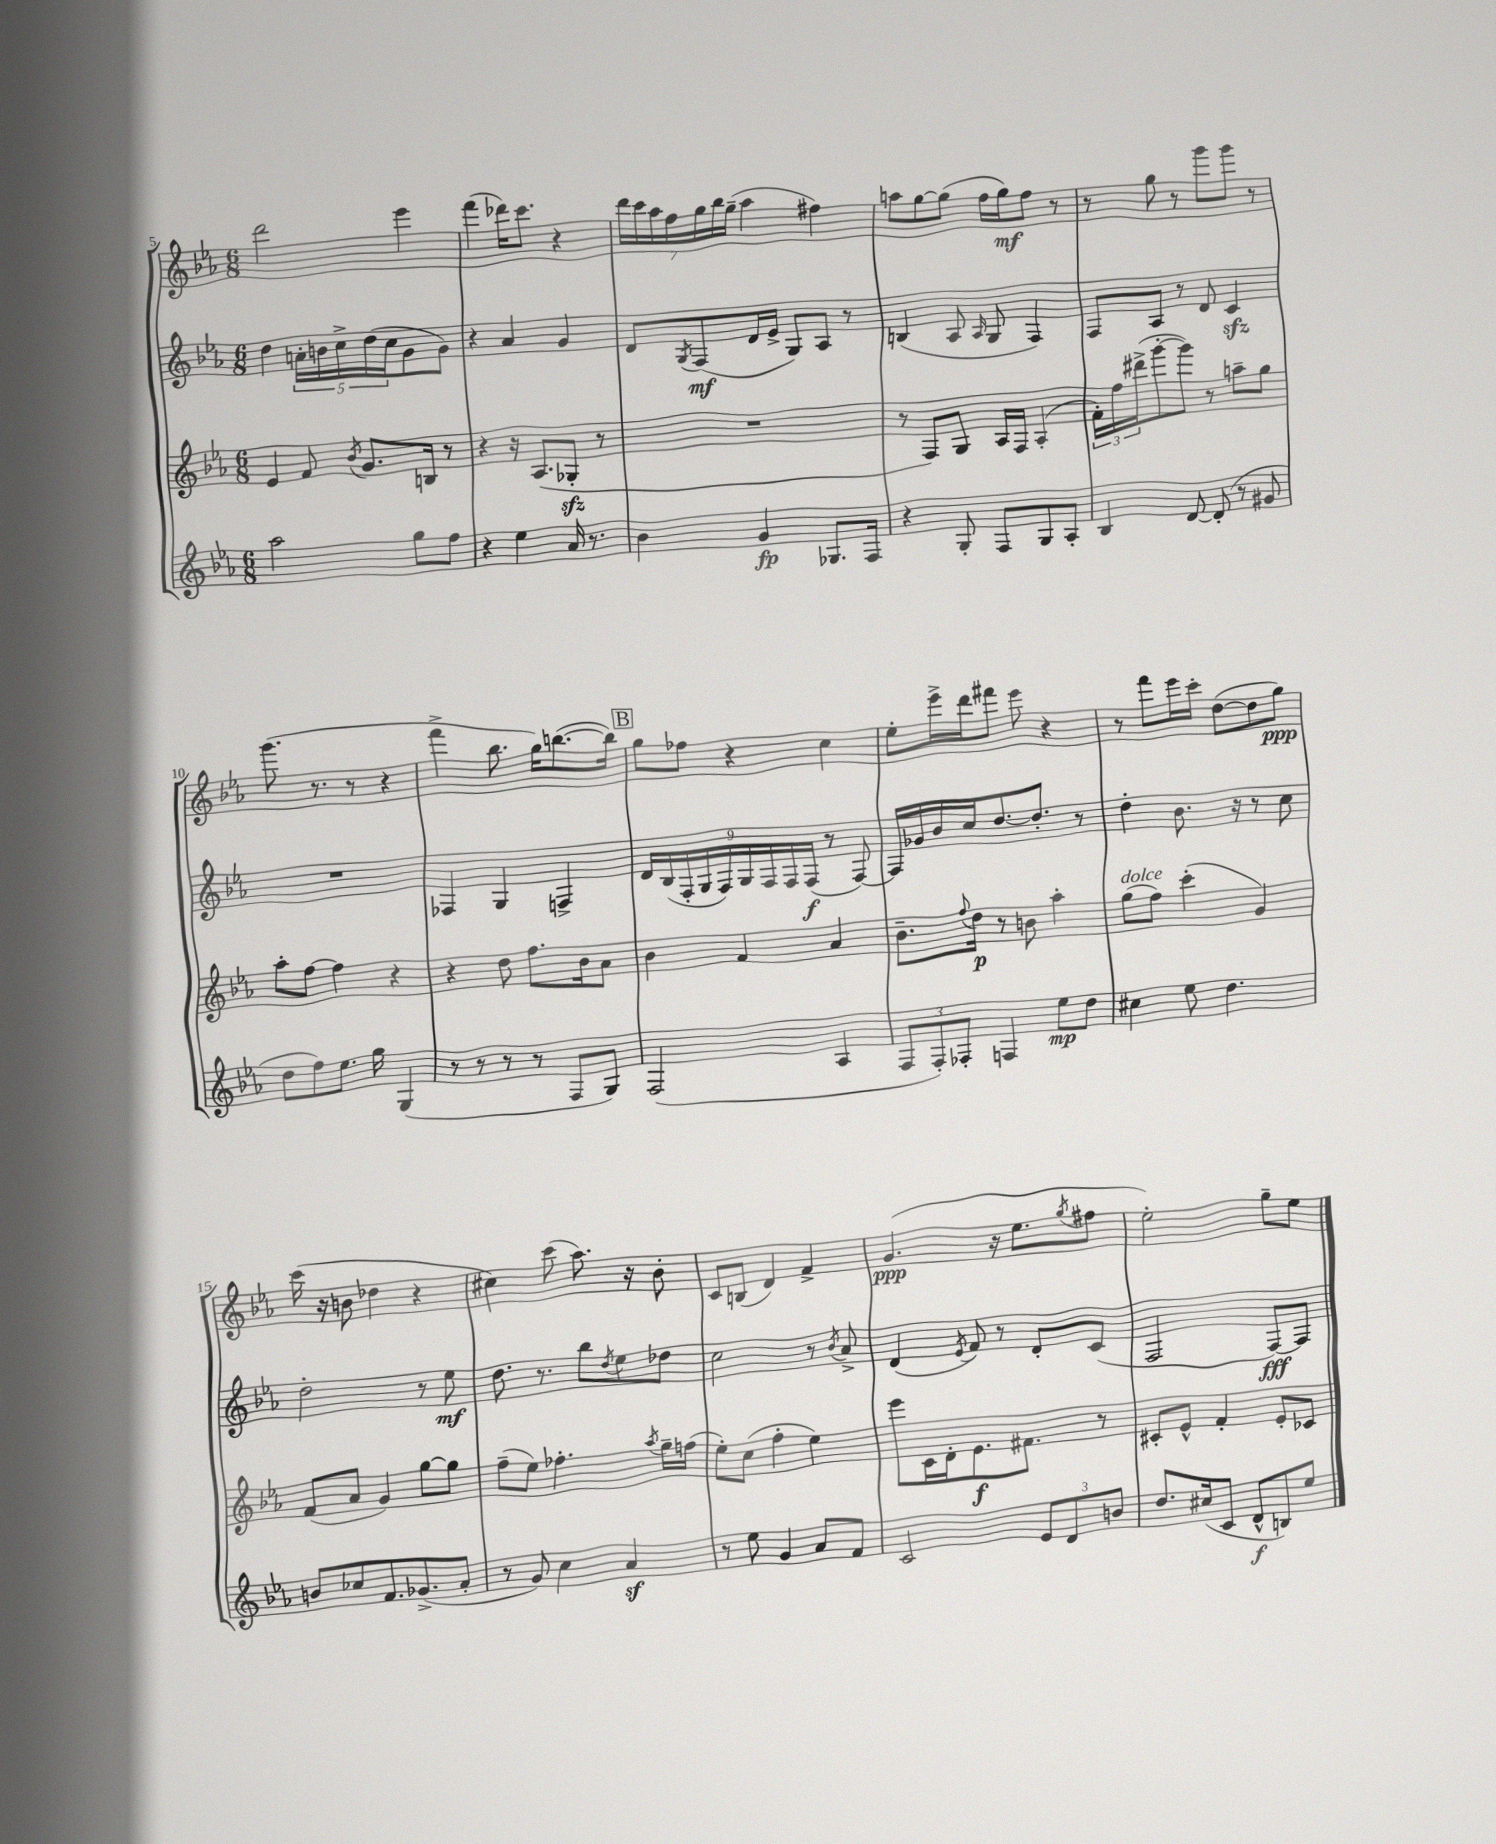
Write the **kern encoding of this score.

**kern	**kern	**kern	**kern
*staff4	*staff3	*staff2	*staff1
*clefG2	*clefG2	*clefG2	*clefG2
*k[b-e-a-]	*k[b-e-a-]	*k[b-e-a-]	*k[b-e-a-]
*M6/8	*M6/8	*M6/8	*M6/8
2aa-\	4e-/	4dd\	2ddd\
.	8f/	20a'\LL	.
.	.	20b\	.
.	.	20cc^\	.
.	8qb-/	.	.
.	8.g/L	.	.
.	.	(20dd\	.
.	.	20cc\J	.
8gg\L	.	8g\	4eee-\
.	16B/Jk	.	.
8ff\J	8r	8g\J)	.
=	=	=	=
4r	4r	4r	(4fff\
4ee-\	16r	4a-/	16ddd-\LK)
.	(8.A-/L	.	8.ccc\J
16a-/	8G-'/J	4g/	4r
8.r	.	.	.
.	8r	.	.
=	=	=	=
4b-\	2.r	8d/L	28ddd\LL
.	.	.	28ccc\
.	.	.	28aa-\
.	.	.	28ff\
.	.	8qG/	.
.	.	(8F/	.
.	.	.	28gg\
.	.	.	28bb-\
.	.	.	(28gg~\JJ
4g/	.	16d/L	4aa-\
.	.	16e-^/JJ	.
.	.	8G/L)	.
8.G-/L	.	8A-/J	4ff#\)
.	.	8r	.
16F/Jk	.	.	.
=	=	=	=
4r	8r	(4B/	8aa\L
.	8F/L)	.	[8gg\
8G'/	8G/J	8A-/	(8gg\]J
.	.	16qqA-/	.
8F/L	16A-/LL	8G/	16ff\LL
.	16F/JJ	.	16gg\J)
8G/	(4A-'/	4F/)	8ff\J
8A-'/J	.	.	8r
=	=	=	=
4B-/	24f'\LL)	8F/L	8r
.	24ff\	.	.
.	(24ddd#^\J	.	.
.	[8ggg'\	8A-/J	8gg\
[8d/	8ggg\]J)	8r	8r
(8d'/]	8r	8d/	8ggg\L
8r	8aa~\L	4c/	8ggg\J
8g#/	8gg\J	.	8r
=	=	=	=
8dd\L	8aa-'\L	2.r	(8.ggg\
8ff\)	[8ff\J	.	.
.	.	.	8.r
8.ee-\J	4ff\]	.	.
.	.	.	8r
16gg\	.	.	.
(4G/	4r	.	4r
=	=	=	=
8r	4r	4F-/	4fff^\
8r	.	.	.
8r	8dd\	4G/	8.bb-\
8r	8.ff\L	.	.
.	.	.	16gg\LK)
8F/L	.	4F^/	([8.bb\
.	16b-\k	.	.
8G/J)	8a-\J	.	.
.	.	.	16bb\]Jk)
=	=	=	=
(2F/	4b-\	18d/LL	8gg\L
.	.	(18B-/	.
.	.	18F'/	.
.	.	.	8ff-\J
.	.	18G/	.
.	.	18F/)	.
.	4f/	.	4r
.	.	18G/	.
.	.	18F/	.
.	.	18F/	.
.	.	(18F/JJ	.
4A-/	4a-/	8r	4cc\
.	.	[8F/)	.
=	=	=	=
12F/L	8.b-~\L	16F/]LL	8ee-'\L
.	.	16g-/	.
12F'/)	.	.	.
.	.	16b-/	16eee-^\L
12F-'/J	.	.	.
.	8qqff/	.	.
.	16dd\Jk	16cc/J	16ddd\J
4F/	8r	[8.dd/	8fff#\J
.	8b\	.	8eee-\
.	.	8.dd'/]J	.
8ee-\L	4aa-'\	.	4r
8dd\J	.	8r	.
=	=	=	=
4cc#\	(8gg\L	4dd'\	8r
.	8ff\J)	.	8fff\L
8ee-\	(4ccc'\	8.b-\	16eee-\L
.	.	.	16ccc'\JJ
4.dd\	.	.	([8dd\L
.	.	16r	.
.	4g/)	8r	8dd\]
.	.	8cc\	8gg\J)
=	=	=	=
8b/L	(8f/L	2dd'\	(16ccc\
.	.	.	16r
8cc-/	8a-/J	.	8b\
8.f/	4g/)	.	4dd-\
(8.g-^/	.	.	.
.	[8gg\L	8r	4r
8a-'/J	8gg\]J	8ee-\	.
=	=	=	=
8r	(8ff~\L	8.dd\	4cc#\)
8g/)	8ee-\J)	.	.
.	.	8.r	.
4cc\	4.ff-'\	.	(8ccc\
.	.	8bb-\L	8.aa-\)
.	.	8qdd/	.
4a-/	.	8ee-\	.
.	.	.	16r
.	8qaa-/	.	.
.	16gg~\LL	8dd-\J	8b-'\
.	(16ff\JJ	.	.
=	=	=	=
8r	8ee-'\L)	2cc\	8c/L
8ee-\	(8cc\J	.	(8B/J
4g/	4ff'\	.	4d/)
8a-/L	4ee-\)	8r	4f^/
.	.	8qb-/	.
8f/J	.	8a-^/	.
=	=	=	=
2c/	8eee-\L	(4d/	(4.g/
.	16c\L	.	.
.	16d'\J	.	.
.	.	8qe-/	.
.	8.e-\	8f/)	.
.	.	8r	16r
.	8.f#\J	.	8.ee-\L
12e-/L	.	8d'/L	.
12d/	.	.	.
.	.	.	8qgg/
.	8r	(8c/J	8ff#\J
12b/J	.	.	.
=	=	=	=
8.dd/L	8c#'/L	2F/	2ee-'\)
.	8e-^^/J	.	.
(16cc#/k	.	.	.
8c/J	4f'/	.	.
8d^^/L	.	.	.
8B/)	8e-'/L	[8F/L)	8gg~\L
8ee-/J	8c-/J	8F/]J	8ee-\J
==	==	==	==
*-	*-	*-	*-
